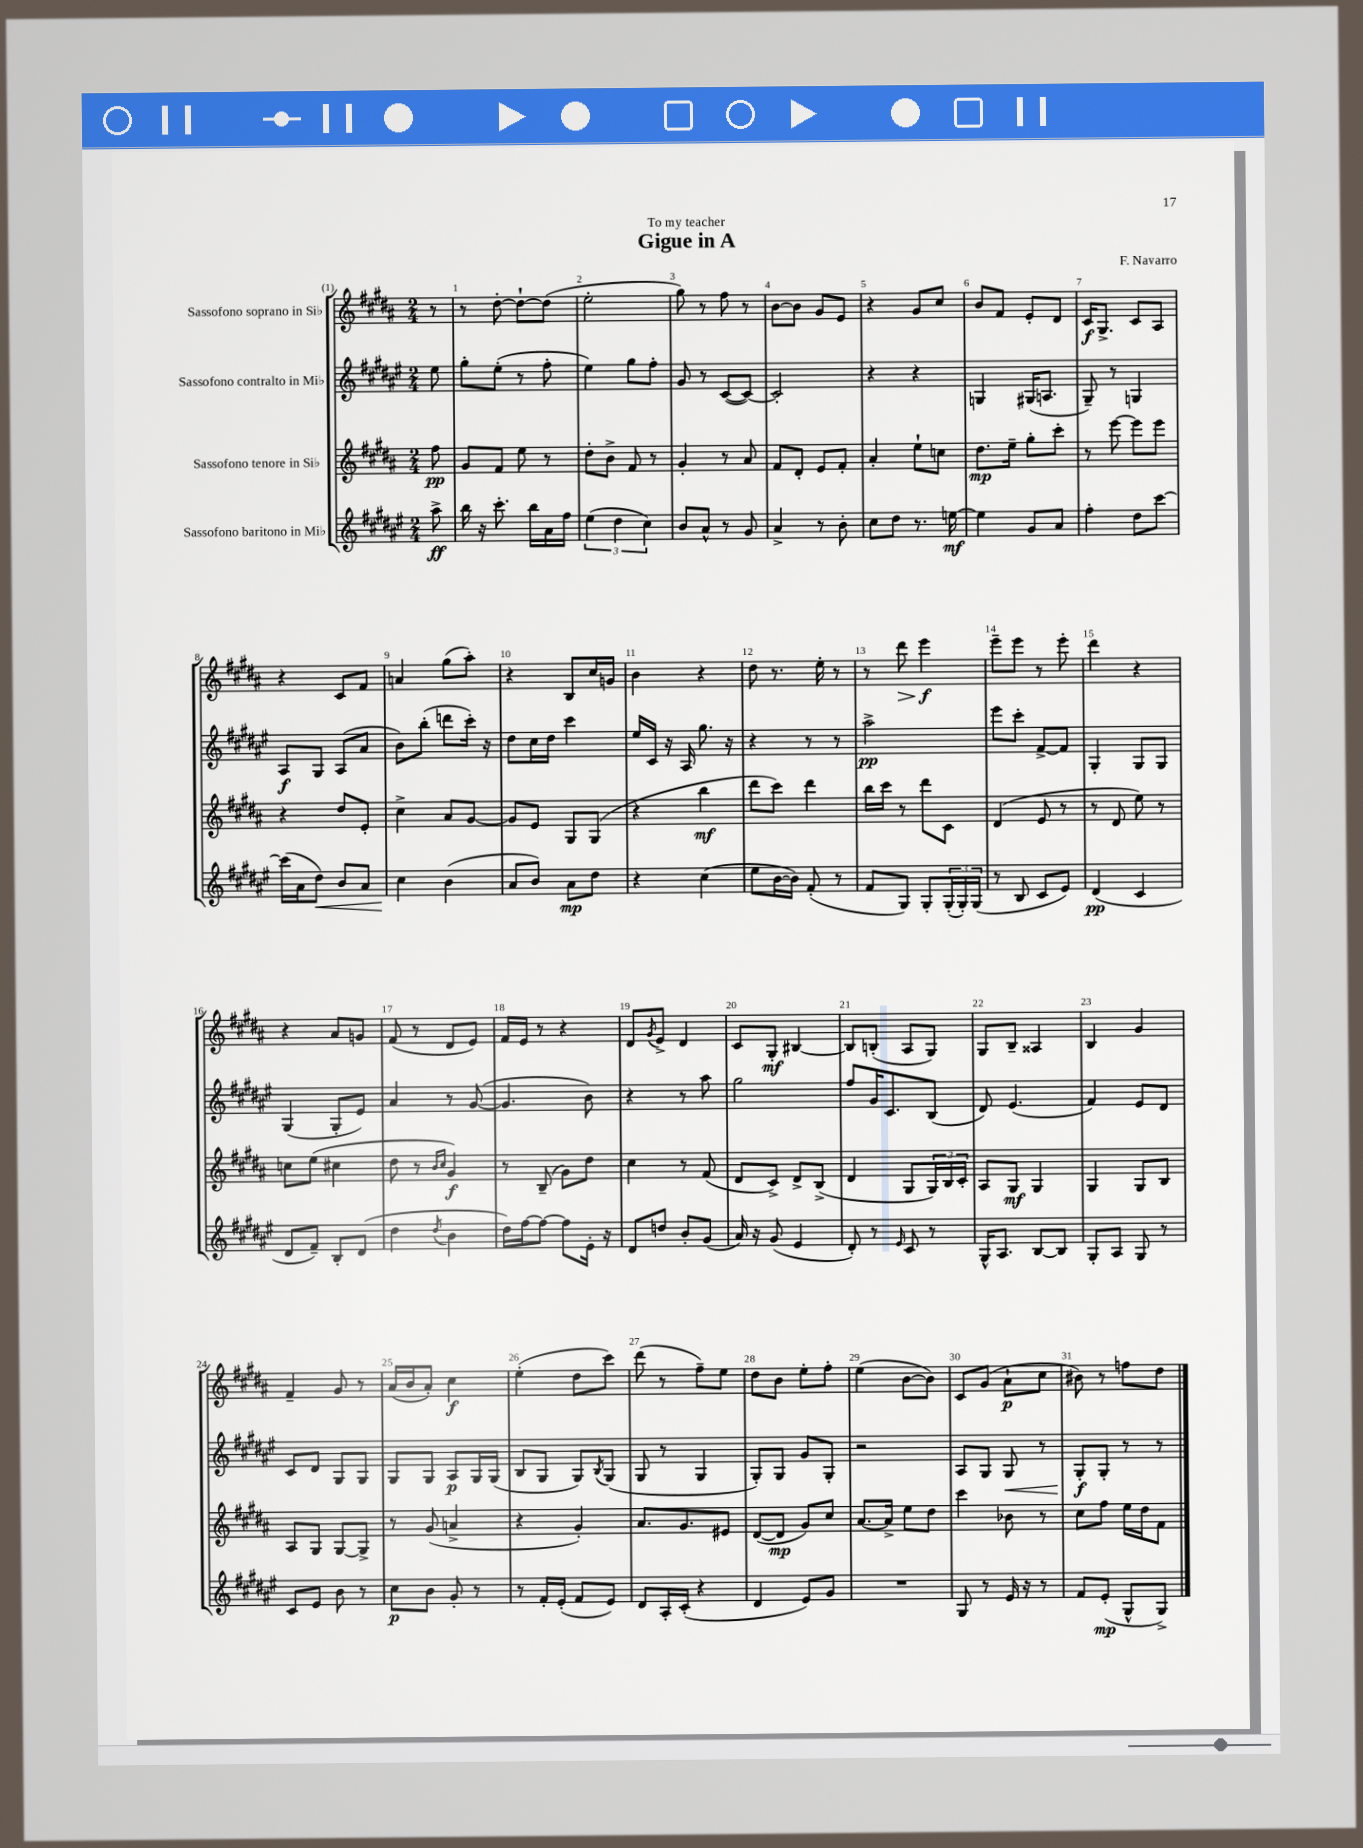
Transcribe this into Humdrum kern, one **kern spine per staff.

**kern	**kern	**kern	**kern
*staff4	*staff3	*staff2	*staff1
*clefG2	*clefG2	*clefG2	*clefG2
*k[f#c#g#d#a#e#]	*k[f#c#g#d#a#]	*k[f#c#g#d#a#e#]	*k[f#c#g#d#a#]
*M2/4	*M2/4	*M2/4	*M2/4
8aa#^	8ff#	8ee#	8r
=	=	=	=
16bb	8g#	8gg#'	8r
16r	.	.	.
8.ccc#'	8f#	(8ee#'	[8dd#'
.	8ee	8r	8dd#`_
16bb	.	.	.
16a#	8r	8ff#'	(8dd#]
16ff#	.	.	.
=	=	=	=
(6ee#	8dd#'	4ee#)	2ee'
.	8b^	.	.
6dd#	.	.	.
.	8f#	8gg#	.
6cc#)	.	.	.
.	8r	8ff#'	.
=	=	=	=
8b	4g#'	8g#	8gg#)
8a#^^	.	8r	8r
8r	8r	([8c#	8ff#
8g#	8a#	8c#_)	8r
=	=	=	=
4a#^	8f#	2c#']	[8b
.	8d#'	.	8b]
8r	8e	.	8g#
8b'	8f#'	.	8e
=	=	=	=
8cc#	4a#'	4r	4r
8dd#	.	.	.
8.r	8ee`	4r	8g#
.	8cc	.	8cc#
[16ee	.	.	.
=	=	=	=
4ee]	8.dd#	4G	8b
.	.	.	8f#
.	16ee~	.	.
8g#	8gg#'	(16G#	8e'
.	.	8.A	.
8a#	8ccc#'	.	8d#
=	=	=	=
4ff#'	8r	8G#~)	16c#
.	.	.	8.G#^
.	[8eee	8r	.
8dd#	8eee]	4G	8c#
[8ccc#	8eee	.	8A#
=	=	=	=
(16ccc#]	4r	8A#	4r
16a#	.	.	.
8dd#)	.	8G#	.
8b	8dd#	(8A#	8c#
8a#	8e'	8a#	8f#
=	=	=	=
4cc#	4cc#^	8b)	4a
.	.	(8bb'	.
(4b	8a#	8ddd	(8gg#
.	[8g#	16ccc#')	8aa#')
.	.	16r	.
=	=	=	=
8a#	8g#]	8dd#	4r
8b)	8e	16cc#	.
.	.	16dd#	.
8a#	8G#	4ccc#	8B
8dd#	(8G#	.	16cc#
.	.	.	16g
=	=	=	=
4r	4r	16ee#	4b
.	.	16c#	.
.	.	16r	.
.	.	16A#	.
(4cc#	4bb	8.gg#	4r
.	.	16r	.
=	=	=	=
8ee#	8ddd#	4r	8dd#
[16b	8ccc#)	.	8.r
16b])	.	.	.
(8f#'	4ddd#	8r	.
.	.	.	16ee'
8r	.	8r	8r
=	=	=	=
8f#	16bb	2aa#^	8r
.	16ccc#	.	.
8G#)	8r	.	8ddd#
8G#'	8ddd#	.	4eee
(24G#'	8c#	.	.
24G#')	.	.	.
(24G#	.	.	.
=	=	=	=
8r	(4d#	8eee#	8eee~
8B	.	8ccc#'	8eee
8c#	8e	[8f#^	8r
8e#)	8r	8f#]	8eee'
=	=	=	=
(4d#	8r	4G#'	4ddd#
.	8d#	.	.
4c#	8ee)	8G#	4r
.	8r	8G#	.
=	=	=	=
8d#	8cc	(4G#	4r
8f#~)	(8ee	.	.
8B'	4cc#	8G#'	8a#
(8d#	.	8e#)	8g
=	=	=	=
4dd#	8dd#	4a#	(8f#
.	8r	.	8r
.	16qqb	.	.
8qdd#	16qqcc#	.	.
4b	4g#)	8r	8d#
.	.	([8g#	8e)
=	=	=	=
16dd#)	8r	4.g#]	16f#
[16ff#	.	.	16e
8ff#_	(8B~	.	8r
8ff#]	8g#)	.	4r
16e#'	8dd#	8b)	.
16r	.	.	.
=	=	=	=
8d#	4cc#	4r	8d#
.	.	.	8qg#
8dd	.	.	8e^
8b'	8r	8r	4d#
(8g#	(8f#	8aa#	.
=	=	=	=
16a#)	8d#	2gg#	8c#
16r	.	.	.
(8g#	8c#^)	.	8G#'
4e#	8d#^	.	[4B#
.	(8B^	.	.
=	=	=	=
8d#')	4d#	8ff#	8B#]
8r	.	16g#	(8B'
.	.	8.c#	.
16qqe#	.	.	.
8c#	8G#	.	8A#
8r	24G#)	(8B	8G#)
.	24B	.	.
.	24c#'	.	.
=	=	=	=
16G#^^	8A#	8d#)	8G#
8.A#	.	.	.
.	8G#	(4.e#	8B~
[8B	4G#	.	4A##
8B]	.	.	.
=	=	=	=
8G#'	4G#	4f#)	4B
8A#	.	.	.
8G#	8G#	8e#	4g#
8r	8B	8d#	.
=	=	=	=
8c#	8A#	8c#	4f#~
8e#	8G#	8d#	.
8b	[8G#	8G#	8g#
8r	8G#^]	8G#	8r
=	=	=	=
8cc#	8r	8G#	(16a#
.	.	.	16b
8b	(8g#	8G#	8a#')
8g#'	4a^	8A#	4cc#
8r	.	16G#	.
.	.	(16G#	.
=	=	=	=
8r	4r	8B	(4ee'
16f#'	.	8G#	.
(16e#'	.	.	.
8f#	4g#')	8G#)	8dd#
.	.	8qB	.
8e#)	.	(8G#	8ccc#)
=	=	=	=
8d#	8.a#	8G#	(8ddd#
16A#'	.	8r	8r
(16c#'	8.g#	.	.
4r	.	4G#	8ff#~)
.	8e#	.	8ee
=	=	=	=
4d#	([8d#	8G#')	8dd#
.	8d#]	8G#	8b
8e#)	8g#)	8g#	8ee'
8g#	8cc#	8G#'	8ff#'
=	=	=	=
2r	[8.a#	2r	(4ee
.	16a#^]	.	.
.	8ee	.	[8b
.	8dd#	.	8b])
=	=	=	=
8G#	4ccc#	8A#	8c#
8r	.	8G#	(8g#
16e#	8b-	8G#	8a#`
16r	.	.	.
8r	8r	8r	8cc#
=	=	=	=
8f#	8cc#	8G#'	8b#)
(8e#'	8ff#	8G#'	8r
8G#^^	16ee	8r	8ff
.	16dd#	.	.
8G#^)	8f#	8r	8dd#
==	==	==	==
*-	*-	*-	*-
